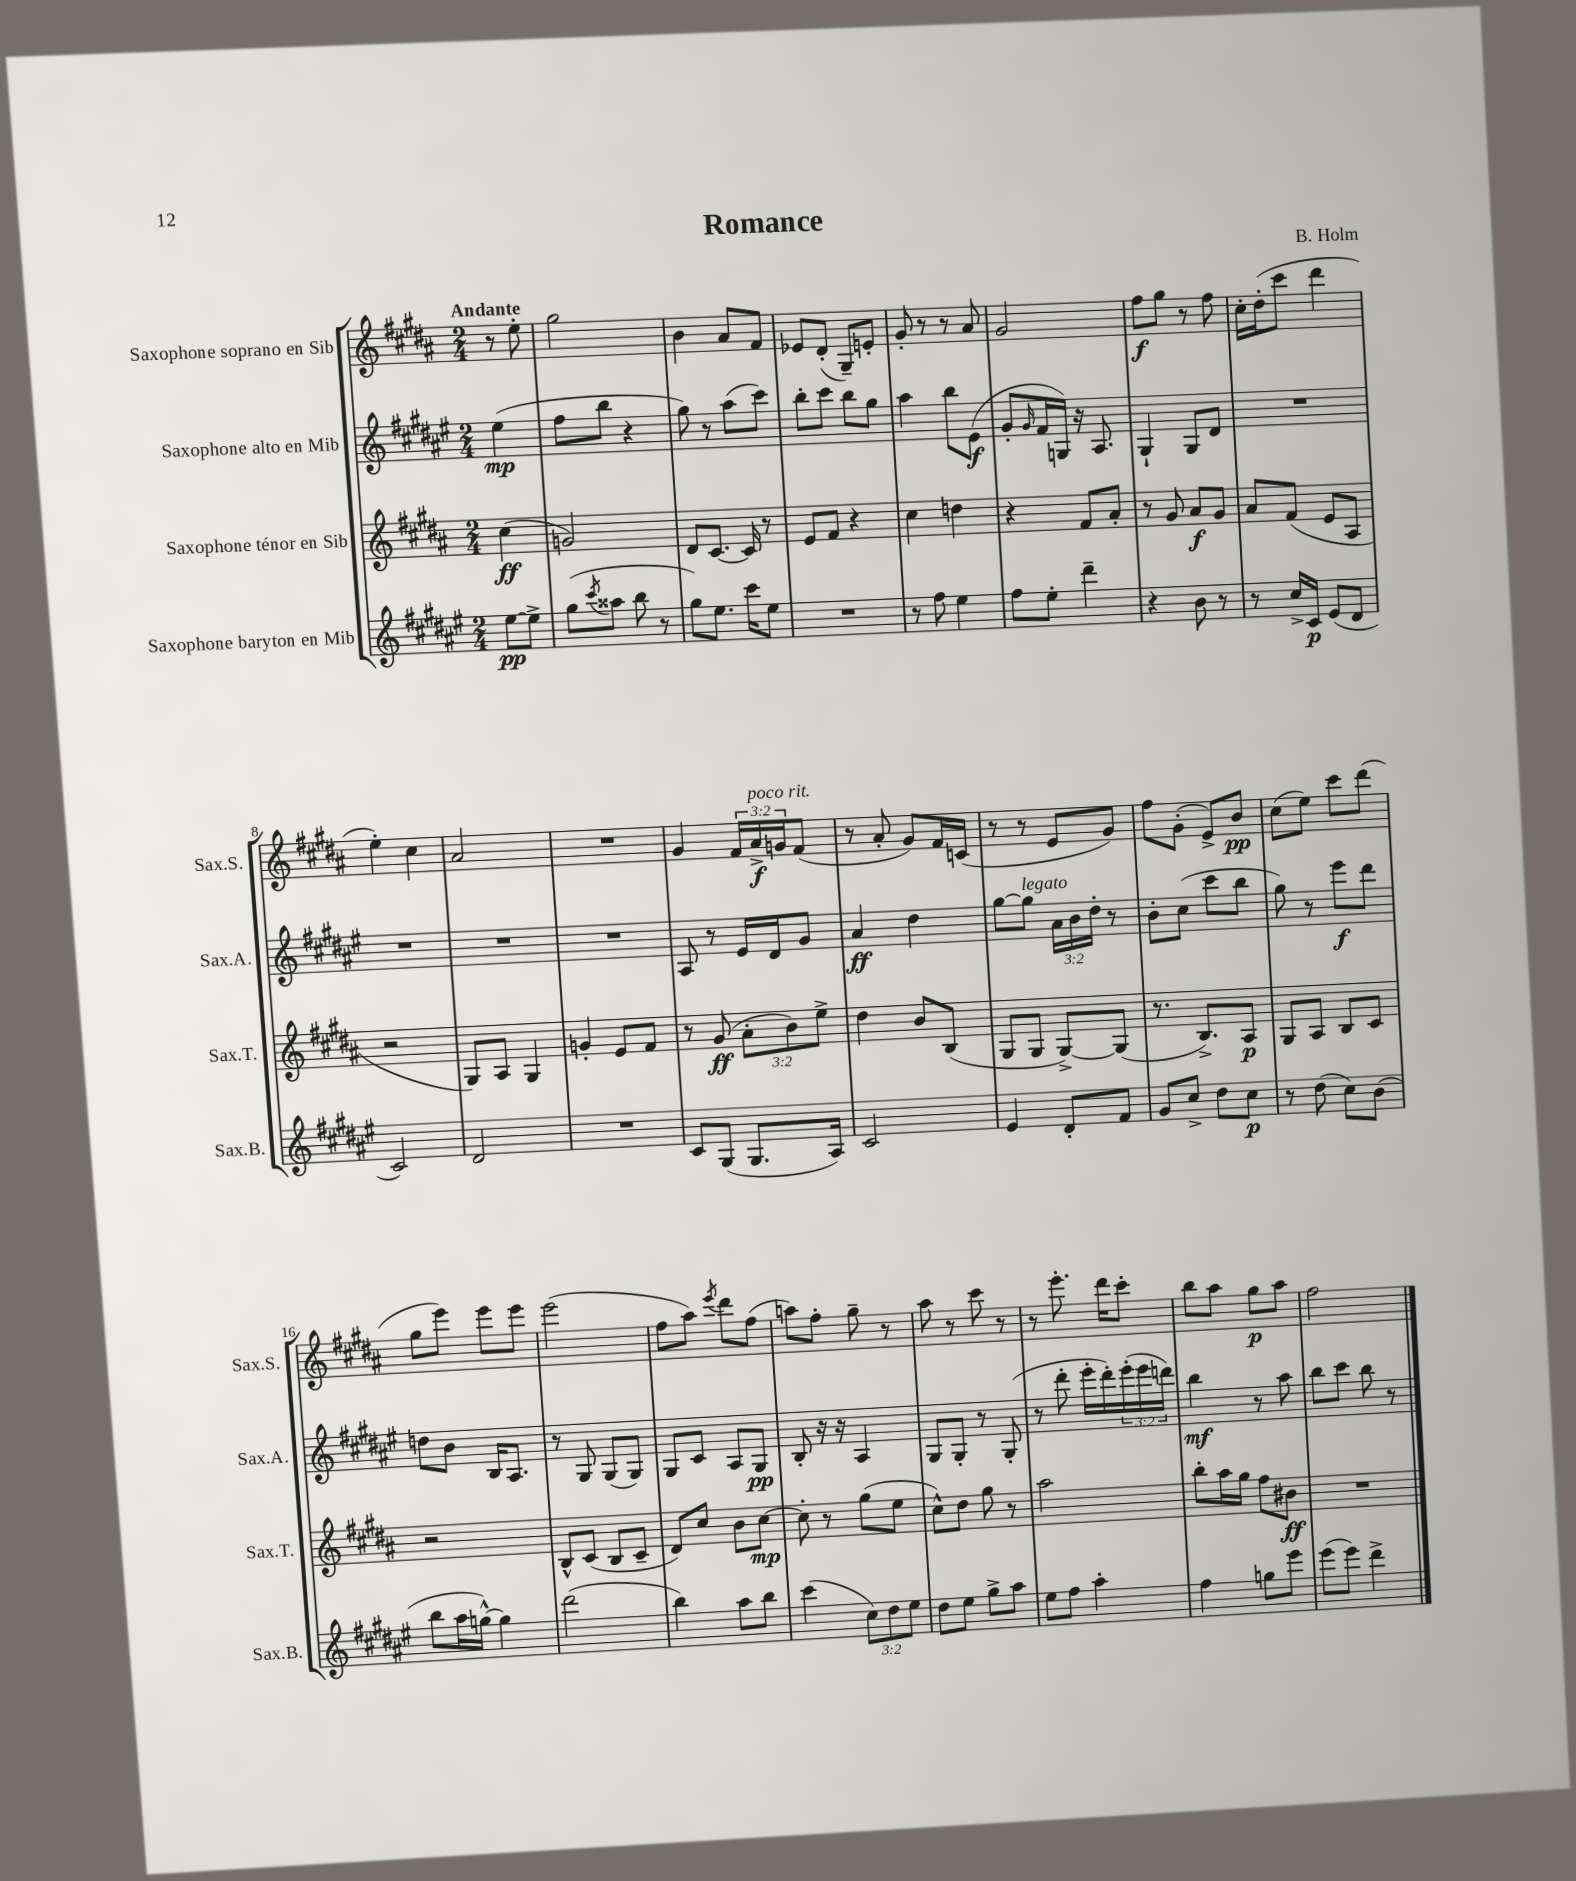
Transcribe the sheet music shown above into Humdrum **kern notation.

**kern	**kern	**kern	**kern
*staff4	*staff3	*staff2	*staff1
*clefG2	*clefG2	*clefG2	*clefG2
*k[f#c#g#d#a#e#]	*k[f#c#g#d#a#]	*k[f#c#g#d#a#e#]	*k[f#c#g#d#a#]
*M2/4	*M2/4	*M2/4	*M2/4
[8ee#	(4cc#	(4ee#	8r
8ee#^]	.	.	8ee'
=	=	=	=
(8gg#	2g)	8ff#	2gg#
8qccc#	.	.	.
8aa##	.	8bb	.
8bb	.	4r	.
8r	.	.	.
=	=	=	=
8gg#)	8d#	8gg#)	4b
8.ee#	[8.c#	8r	.
.	.	(8aa#	8a#
16ccc#	16c#]	.	.
8ee#	8r	8ccc#)	8f#
=	=	=	=
2r	8e	8bb'	8e-
.	8f#	8ccc#	(8d#'
.	4r	8bb	8G#~)
.	.	8gg#	8e'
=	=	=	=
8r	4cc#	4aa#	8g#'
8ff#	.	.	8r
4ee#	4dd	8bb	8r
.	.	(8e#	8a#
=	=	=	=
8ff#	4r	8g#'	2g#
.	.	16qqg#	.
8ee#'	.	16f#	.
.	.	16G)	.
4ddd#~	8f#	16r	.
.	.	8.A#	.
.	8a#'	.	.
=	=	=	=
4r	8r	4G#`	8ff#
.	8g#	.	8gg#
8b	8a#	8G#	8r
8r	8g#	8d#	8ff#
=	=	=	=
8r	8a#	2r	16cc#'
.	.	.	(16dd#'
16cc#^	(8f#	.	8ccc#
16c#	.	.	.
(8e#	8e	.	4ddd#
8d#	8A#	.	.
=	=	=	=
2c#)	2r	2r	4ee')
.	.	.	4cc#
=	=	=	=
2d#	8G#)	2r	2a#
.	8A#	.	.
.	4G#	.	.
=	=	=	=
2r	4g'	2r	2r
.	8e	.	.
.	8f#	.	.
=	=	=	=
8c#	8r	8A#	4g#
(8G#	(8g#	8r	.
8.G#	12a#'	16e#	24f#
.	.	.	24a#^
.	.	16d#	.
.	12b)	.	24g
.	.	8g#	(8f#
.	12ee^	.	.
16A#)	.	.	.
=	=	=	=
2c#	4dd#	4a#	8r
.	.	.	8a#'
.	8b	4dd#	8g#)
.	(8B	.	16f#
.	.	.	(16c
=	=	=	=
4e#	8G#	[8gg#	8r
.	8G#	8gg#]	8r
8d#'	[8G#^)	24a#	8e
.	.	24b	.
.	.	24dd#'	.
8f#	(8G#]	8r	8g#)
=	=	=	=
8g#	8.r	8b'	8ff#
8cc#^	.	(8cc#	(8g#'
.	8.B^)	.	.
8dd#	.	8ccc#	8e^)
8cc#	8A#	8bb	8b
=	=	=	=
8r	8G#	8gg#)	(8cc#
(8dd#	8A#	8r	8ee)
8cc#)	8B	8eee#	8ccc#
(8b	8c#	8ddd#	(8ddd#
=	=	=	=
8bb	2r	8dd	8gg#
16aa#	.	8b	8eee)
[16gg^^)	.	.	.
4gg]	.	16B	8eee
.	.	8.A#	.
.	.	.	8eee
=	=	=	=
(2ddd#	8B^^	8r	(2eee
.	(8c#	8G#	.
.	8B	(8G#	.
.	8c#~	8G#)	.
=	=	=	=
4bb)	8d#)	8G#	8ff#
.	8cc#	8c#	8aa#)
.	.	.	8qeee
8aa#	8b	8A#	8ddd#
8bb	[8cc#	8G#	(8ff#
=	=	=	=
(4ccc#	8cc#']	8B'	8aa)
.	8r	16r	8ff#'
.	.	16r	.
12cc#)	(8gg#	4A#	8gg#~
12dd#	.	.	.
.	8ee	.	8r
12ee#	.	.	.
=	=	=	=
8dd#	8cc#^^)	8G#	8aa#
8ee#	8dd#	8G#'	8r
8gg#^	8gg#	8r	8ccc#
8aa#	8r	(8G#'	8r
=	=	=	=
8ee#	2aa#	8r	8r
8ff#	.	8ddd#'	8.eee'
4aa#'	.	16eee#'	.
.	.	16ddd#')	16ddd#
.	.	(24eee#'	8ccc#'
.	.	24eee#	.
.	.	24ddd)	.
=	=	=	=
4ff#	8bb'	4bb	8bb
.	16aa#	.	8aa#
.	16gg#	.	.
8gg	8ff#	8r	8gg#
8eee#	8b#	8aa#	8aa#
=	=	=	=
(8eee#	2r	8bb	2ff#
8eee#)	.	8ccc#	.
4ddd#^	.	8bb	.
.	.	8r	.
==	==	==	==
*-	*-	*-	*-
